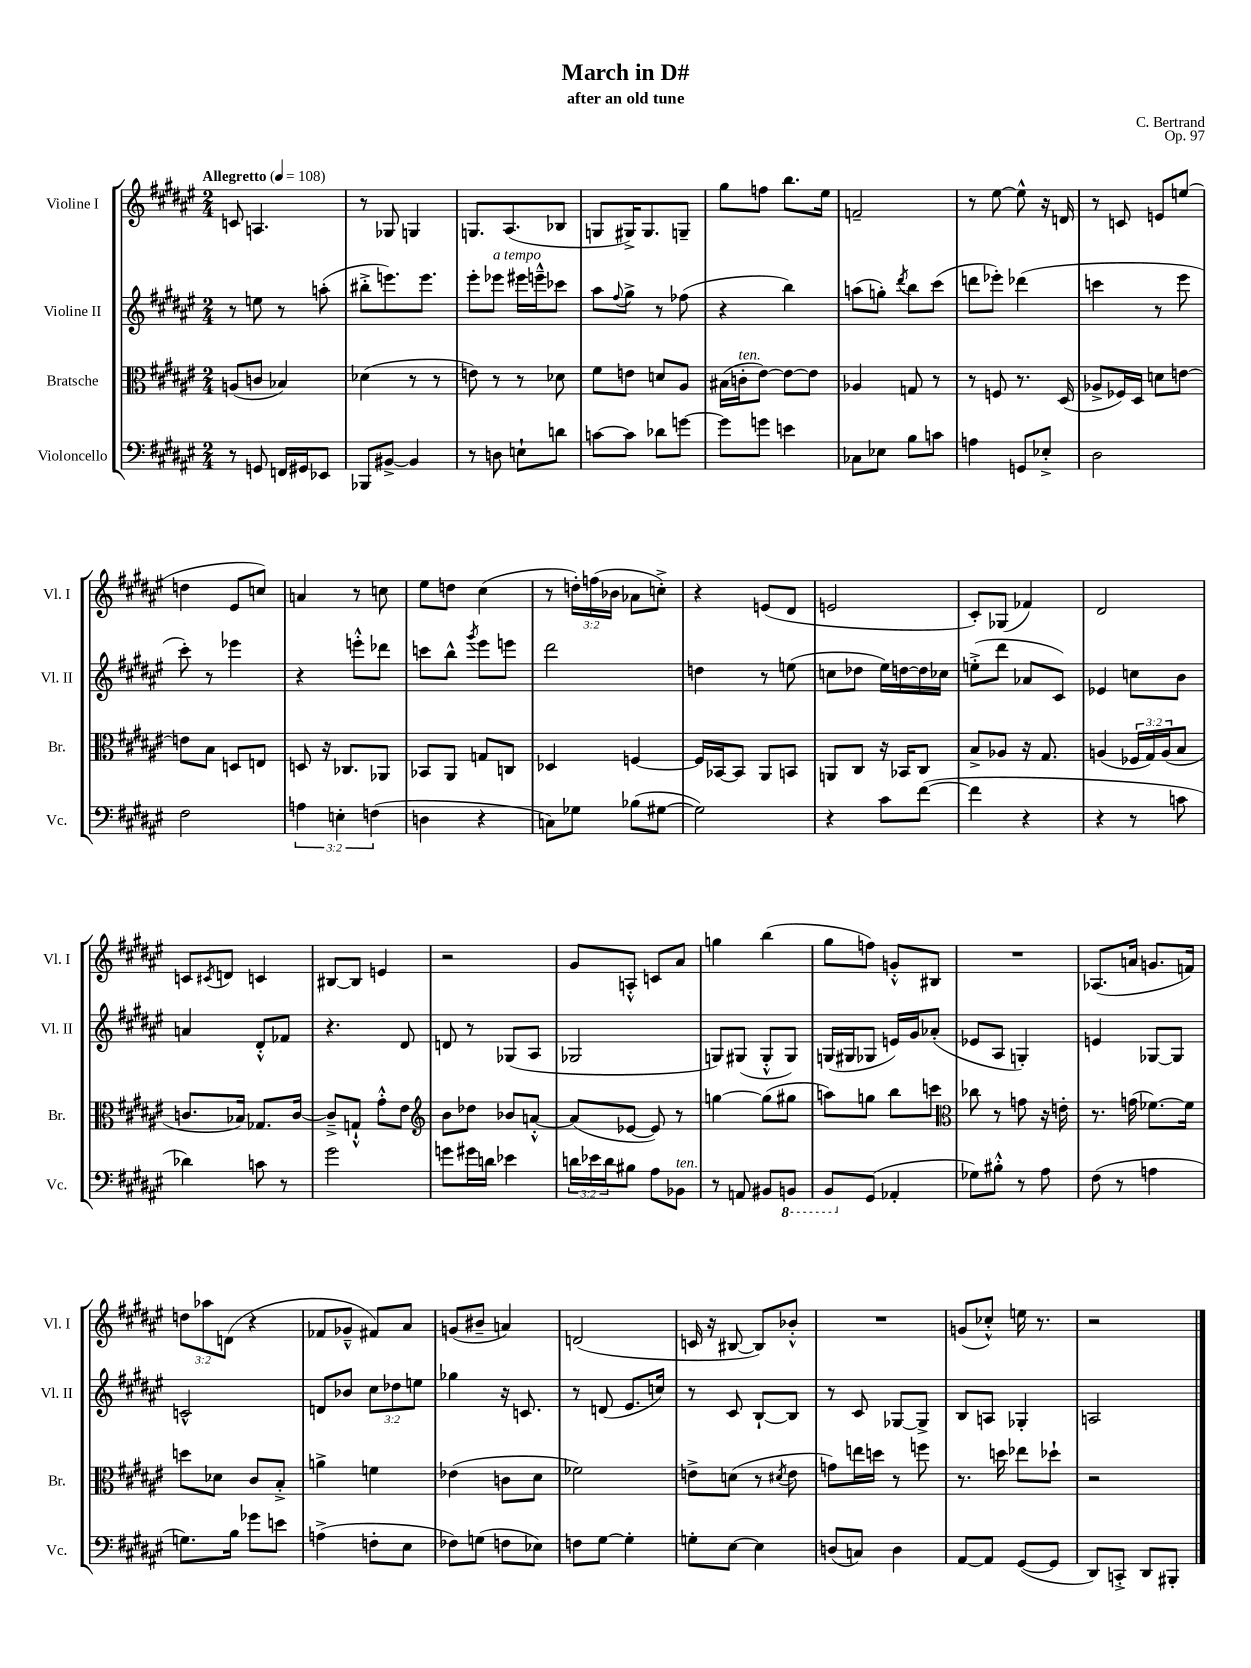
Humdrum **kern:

**kern	**kern	**kern	**kern
*staff4	*staff3	*staff2	*staff1
*clefF4	*clefC3	*clefG2	*clefG2
*k[f#c#g#d#a#e#]	*k[f#c#g#d#a#e#]	*k[f#c#g#d#a#e#]	*k[f#c#g#d#a#e#]
*M2/4	*M2/4	*M2/4	*M2/4
*MM108	*MM108	*MM108	*MM108
8r	(8A	8r	8c
8GG	8c	8ee	4.A
16FF	4B-)	8r	.
16GG#	.	.	.
8EE-	.	(8aa'	.
=	=	=	=
8BBB-	(4d-	8bb#'^	8r
[8BB#^	.	8.eee)	8G-
4BB#]	8r	.	4G
.	.	8.eee	.
.	8r	.	.
=	=	=	=
8r	8e)	8eee#'	8.G
8D	8r	8eee-	.
.	.	.	(8.A#
8E`	8r	16eee#	.
.	.	16eee~^^	.
8d	8d-	8ccc-	8B-
=	=	=	=
[8c	8f#	8aa#	8G
.	.	8qqff#	.
8c]	8e	8gg#^	16G#^)
.	.	.	8.G#
8d-	8d	8r	.
[8g	8A#	(8ff-	8G~
=	=	=	=
8g]	(16B#	4r	8gg#
.	16c'	.	.
8g	[8e#)	.	8ff
4e	8e#_	4bb)	8.bb
.	8e#]	.	.
.	.	.	16ee#
=	=	=	=
8C-	4A-	(8aa	2f~
8E-	.	8gg')	.
.	.	8qddd#	.
8B	8G	8bb	.
8c	8r	(8ccc#	.
=	=	=	=
4A	8r	8ddd	8r
.	8F	8eee-')	[8ee#
8GG	8.r	(4ddd-	8ee#^^]
8E-'^	.	.	16r
.	(16D#	.	16d
=	=	=	=
2D#	8A-^	4ccc	8r
.	16F-)	.	8c
.	16D#	.	.
.	8d	8r	8e
.	[8e	8eee#	(8ee
=	=	=	=
2F#	8e]	8ccc#')	4dd
.	8B	8r	.
.	8D	4eee-	8e#
.	8E	.	8cc)
=	=	=	=
6A	8D	4r	4a
.	16r	.	.
6E'	.	.	.
.	8.C-	.	.
.	.	8eee'^^	8r
(6F	.	.	.
.	8AA-	8ddd-	8cc
=	=	=	=
4D	8BB-	8ccc	8ee#
.	8AA#	8bb^^	8dd
.	.	8qggg#	.
4r	8G	8eee#	(4cc#
.	8C	8eee	.
=	=	=	=
8C)	4D-	2ddd#	8r
8G-	.	.	24dd')
.	.	.	(24ff
.	.	.	24b-
(8B-	[4F	.	8a-
[8G#	.	.	8cc'^)
=	=	=	=
2G#])	16F]	4dd	4r
.	[16BB-	.	.
.	8BB-]	.	.
.	8AA#	8r	(8e
.	8BB	(8ee	8d#
=	=	=	=
4r	8AA	8cc	2e
.	8C#	8dd-	.
8c#	16r	16ee#)	.
.	16BB-	[16dd	.
([8f#	8C#	16dd]	.
.	.	16cc-	.
=	=	=	=
4f#]	8B^	(8ee'^	8c#')
.	8A-	8ddd#	(8G-
4r	16r	8a-	4f-)
.	8.G#	.	.
.	.	8c#)	.
=	=	=	=
4r	(4A	4e-	2d#
8r	24F-	8cc	.
.	24G#)	.	.
.	(24A	.	.
8c	8B	8b	.
=	=	=	=
4d-)	8.c	4a	8c
.	.	.	8qc#
.	.	.	8d
.	16B-)	.	.
8c	8.G-	8d#'^^	4c
8r	.	8f-	.
.	[16c	.	.
=	=	=	=
2g#	8c~^]	4.r	[8B#
.	8G`^^	.	8B#]
.	8g#'^^	.	4e
.	8e#	8d#	.
=	=	=	=
*	*clefG2	*	*
8g	8b	8d	2r
16g#	8dd-	8r	.
16d	.	.	.
4e-	8b-	(8G-	.
.	[8a'^^	8A#	.
=	=	=	=
24d	(8a]	2G-	8g#
24e-	.	.	.
24d	.	.	.
8B#	[8e-	.	8A'^^
8A#	8e-])	.	8c
8BB-	8r	.	8a#
=	=	=	=
8r	[4gg	8G)	4gg
8AA	.	(8G#	.
8BB#	(8gg]	8G#'^^	(4bb
8BBB	8gg#	8G#)	.
=	=	=	=
8BBB	8aa)	(16G	8gg#
.	.	16G#	.
(8GG#	8gg	8G-	8ff)
4AA-'	8bb	16e)	8g'^^
.	.	16g#	.
.	8ccc	(8a-'	8B#
=	=	=	=
*	*clefC3	*	*
8G-)	8cc-	8e-	2r
8B#'^^	8r	8A#	.
8r	8g	4G')	.
8A#	16r	.	.
.	16e'	.	.
=	=	=	=
(8F#	8.r	4e	(8.A-
8r	.	.	.
.	(16g	.	16a
4A	[8.f-)	[8G-	8.g
.	.	8G-]	.
.	16f-]	.	16f)
=	=	=	=
8.G)	8dd	2c^^	12dd
.	.	.	12aa-
.	8d-	.	.
.	.	.	(12d
16B	.	.	.
8g-	8c#	.	4r
8e	8B'^	.	.
=	=	=	=
(4A^	4a^	8d	8f-
.	.	8b-	8g-~^^
8F'	4f	12cc#	8f#)
.	.	12dd-	.
8E#	.	.	8a#
.	.	12ee	.
=	=	=	=
8F-)	(4e-	4gg-	(8g
(8G	.	.	8b#~
8F	8c	16r	4a)
.	.	8.c	.
8E-)	8d#	.	.
=	=	=	=
8F	2f-)	8r	(2d
[8G#	.	(8d	.
4G#']	.	8.e#	.
.	.	16cc)	.
=	=	=	=
8G'	8e^	8r	16c
.	.	.	16r
[8E#	(8d	8c#	[8B#
4E#]	8r	[8B`	8B#])
.	8qd#	.	.
.	8e	8B]	8b-'^^
=	=	=	=
(8D	8g)	8r	2r
8C)	16ee	8c#	.
.	16dd	.	.
4D	8r	[8G-	.
.	8ff	8G-^]	.
=	=	=	=
[8AA#	8.r	8B	(8g
8AA#]	.	8A	8cc-'^^)
.	16dd	.	.
([8GG#	8ee-	4G-'	16ee
.	.	.	8.r
8GG#]	8dd-`	.	.
=	=	=	=
8DD#)	2r	2A	2r
8CC'^	.	.	.
8DD#	.	.	.
8BBB#'	.	.	.
==	==	==	==
*-	*-	*-	*-
